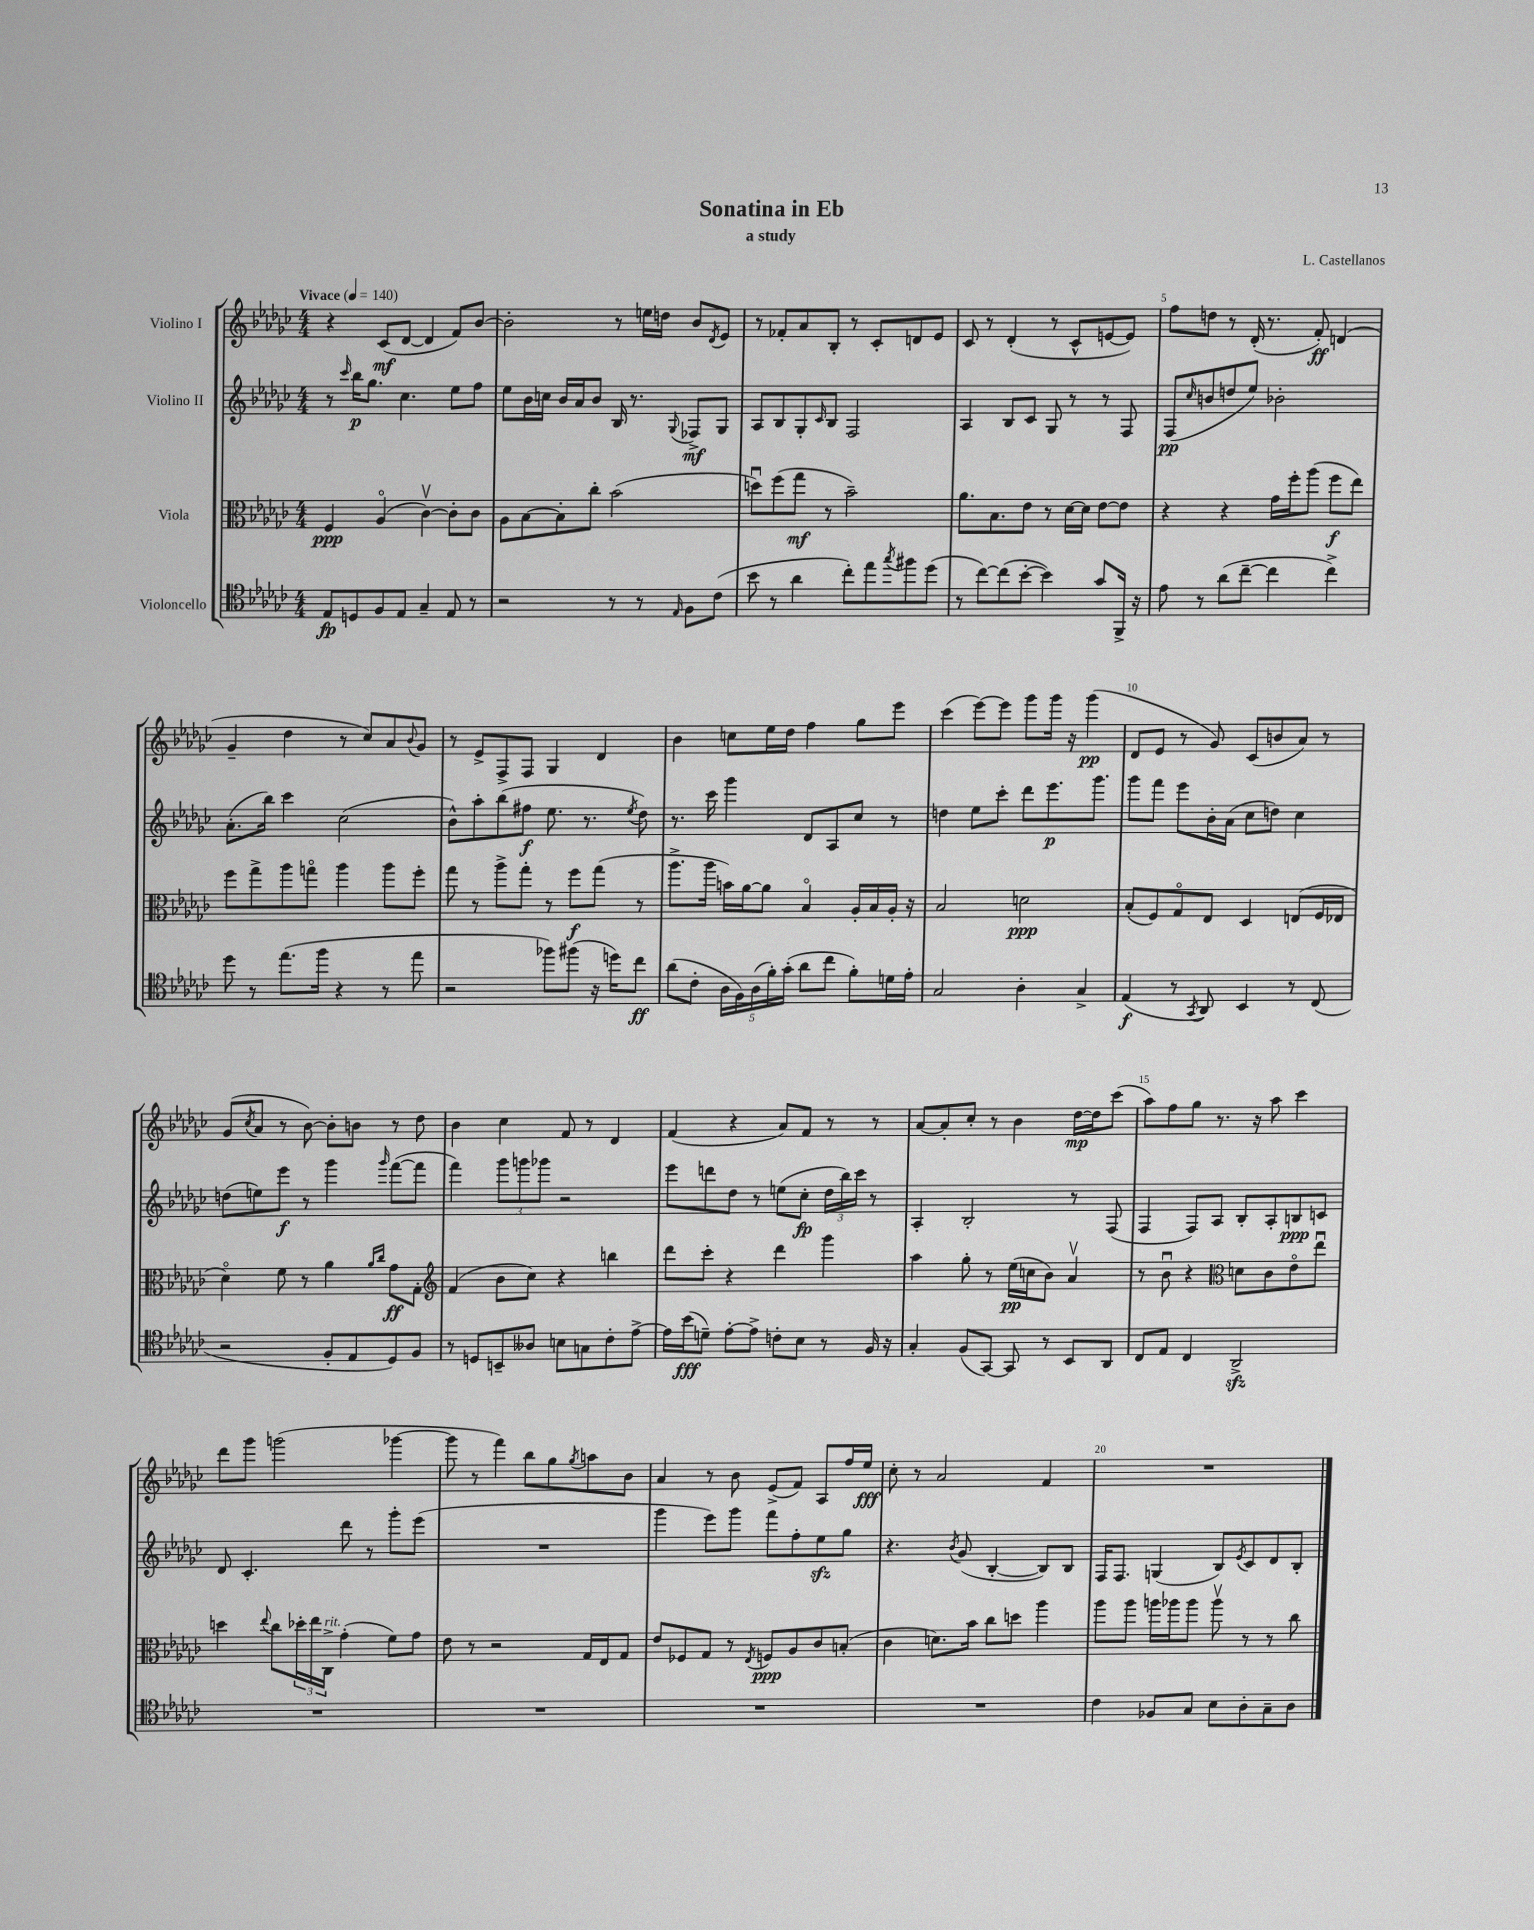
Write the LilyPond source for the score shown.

\header { title = "Sonatina in Eb" composer = "L. Castellanos" subtitle = "a study" }
<<
\new StaffGroup <<
\new Staff = "s0" \with { instrumentName = "Violino I" } {
    \clef treble \key ges \major \numericTimeSignature \time 4/4 \tempo "Vivace" 4 = 140
    r4 ces'8\mf( des'8~ des'4 f'8) bes'8~ |
    bes'2-. r8 e''16 d''16 bes'8 \acciaccatura { des'8 } ees'8 |
    r8 fes'8-. aes'8 bes8-. r8 ces'8-. d'8 ees'8 |
    ces'8 r8 des'4-.( r8 ces'8-^ e'8~ e'8) |
    f''8 d''8 r8 des'16-.( r8. f'8-.\ff) d'4( |
    ges'4-- des''4 r8 ces''8) aes'8 \appoggiatura { bes'8 } ges'8 |
    r8 ees'8-> f8-> f8 ges4 des'4 |
    bes'4 c''8 ees''16 des''16 f''4 ges''8 ees'''8 |
    ces'''4( ees'''8~) ees'''8 ges'''8 ges'''16 r16 ges'''4\pp( |
    des'8 ees'8 r8 ges'8) ces'8( b'8 aes'8) r8 |
    ges'8( \acciaccatura { ces''8 } aes'8 r8 bes'8~) bes'8-. b'8 r8 des''8 |
    bes'4 ces''4 f'8 r8 des'4 |
    f'4( r4 aes'8) f'8 r8 r8 |
    aes'8~ aes'8-. ces''8-. r8 bes'4 des''16~\mp des''16 ces'''8( |
    aes''8) f''8 ges''8 r8. r16 aes''8 ces'''4 |
    des'''8 ges'''8 g'''2( ges'''4~ |
    ges'''8 r8 f'''4) bes''8 ges''8 \acciaccatura { ges''8 } a''8 bes'8 |
    aes'4 r8 bes'8 ees'8->( f'8) aes8 f''16 ees''16\fff |
    ces''8-. r8 aes'2 f'4 |
    R1 \bar "|." |
}
\new Staff = "s1" \with { instrumentName = "Violino II" } {
    \clef treble \key ges \major \numericTimeSignature \time 4/4
    r8 \grace { ces'''16 } bes''16\p ges''8. ces''4. ees''8 f''8 |
    ees''8 bes'16 c''16 bes'16 aes'16 bes'8 bes16 r8. \appoggiatura { ges8 } fes8->\mf ges8 |
    aes8 bes8 ges8-. \grace { ces'16 } bes8 f2 |
    aes4 bes8 ces'8 ges8 r8 r8 f8 |
    f8\pp( \grace { ces''16 } b'8 d''8 ees''8) bes'2-. |
    aes'8.-.( bes''16) ces'''4 ces''2( |
    bes'8-^) aes''8-. bes''8( fis''8\f ees''8. r8. \acciaccatura { ees''8 } des''8) |
    r8. ces'''16 ges'''4 des'8 aes8 ces''8 r8 |
    d''4 ees''8 ces'''8-. des'''8 ees'''8.\p ges'''8. |
    ges'''8 f'''8 ees'''8 bes'16-. aes'16( ces''8 d''8) ces''4 |
    d''8( e''8) ees'''8\f r8 ges'''4 \grace { ges'''16 } f'''8~( f'''8 |
    f'''4) \tuplet 3/2 { ges'''8 g'''8 ges'''8 } r2 |
    ees'''8 d'''8 des''8 r8 e''8( ces''8-.\fp \tuplet 3/2 { des''16 bes''16) ces'''16 } r8 |
    aes4-. bes2-. r8 f8( |
    f4 f8) aes8 bes8-. aes8-. b8\ppp c'8 |
    des'8 ces'4.-. des'''8 r8 ges'''8-. ees'''8( |
    R1 |
    ges'''4 ees'''8) ges'''8 f'''8 f''8-. ees''8\sfz ges''8 |
    r4. \acciaccatura { bes'8 } ges'8( bes4~-. bes8) bes8 |
    f16 f8. g4( bes8) \acciaccatura { ees'8 } ces'8 des'8 bes8-. \bar "|." |
}
\new Staff = "s2" \with { instrumentName = "Viola" } {
    \clef alto \key ges \major \numericTimeSignature \time 4/4
    f4\ppp aes4\flageolet( ces'4~\upbow) ces'8-. ces'8 |
    aes8 bes8~ bes8-. ces''8-. bes'2( |
    d''8\downbow) f''8( ges''8\mf r8 bes'2--) |
    aes'8. bes8. ees'8 r8 des'16~ des'16 ees'8~ ees'8 |
    r4 r4 ges'16 f''16-. aes''8( f''8\f ees''8) |
    f''8 ges''8-> aes''8 g''8\flageolet aes''4 aes''8 f''8-. |
    ges''8 r8 aes''8-> ges''8-. r8 f''8\f ges''8( r8 |
    aes''8.-> aes''16 b'16) aes'16~ aes'8 bes4\flageolet aes16-. bes16 aes16-. r16 |
    bes2 d'2\ppp |
    bes8-.( f8) ges8\flageolet ees8 des4 e8( f16 ees16 |
    des'4\flageolet) f'8 r8 aes'4 \grace { aes'16 ces''16 } ges'8\ff ges8-. |
    \clef treble f'4( bes'8 ces''8) r4 b''4 |
    des'''8 ces'''8-. r4 des'''4 ges'''4 |
    aes''4 ges''8-. r8 ees''16\pp( c''16 bes'8) aes'4\upbow |
    r8 bes'8\downbow r4 \clef alto d'8 ces'8 ees'8\flageolet ees''8\downbow |
    d''4 \appoggiatura { ees''8 } ces''8 \tuplet 3/2 { des''16-. ees''16 ces16->^\markup { \italic "rit." } } ges'4-.( f'8) ges'8 |
    ees'8 r8 r2 ges16 ees16 ges8 |
    ees'8 fes8 ges8 r8 \acciaccatura { ees8 } f8\ppp aes8 ces'8 b8-.( |
    ces'4 d'8.) bes'16 ces''8 d''8 aes''4 |
    aes''8 aes''8 a''16 aes''16 aes''8 aes''8\upbow r8 r8 ces''8 \bar "|." |
}
\new Staff = "s3" \with { instrumentName = "Violoncello" } {
    \clef tenor \key ges \major \numericTimeSignature \time 4/4
    ees8\fp d8 f8 ees8 ges4-- ees8 r8 |
    r2 r8 r8 \grace { ees16 } f8 ces'8( |
    bes'8 r8 aes'4 ces''8-.) ees''8 \acciaccatura { ges''8 } fis''8 des''8( |
    r8 ces''8~) ces''8( bes'8~-. bes'4) ges'8 f,16-> r16 |
    ees'8 r8 aes'8( ces''8~-- ces''4 ces''4->) |
    des''8 r8 ees''8.( f''16 r4 r8 ees''8 |
    r2 fes''8) fis''8( r16 d''16) ces''8\ff |
    aes'8( ces'8-. \tuplet 5/4 { aes16 f16) aes16( f'16-.) ges'16-.( } aes'8 ces''8 f'8-.) d'16 ees'16-. |
    ges2 aes4-. ges4-> |
    ees4\f( r8 \acciaccatura { ges,8 } aes,8) bes,4 r8 ces8( |
    r2 f8-. ees8 des8) f8 |
    r8 d8 b,8-- aeses8 b8 g8 ces'8-. ees'8~-> |
    ees'16 bes'16\fff( d'8--) ees'8~-. ees'8-> c'8-. bes8 r8 f16 r16 |
    ges4-. f8( ges,8~) ges,8 r8 bes,8 aes,8 |
    ces8 ees8 ces4 aes,2->\sfz |
    R1 |
    R1 |
    R1 |
    R1 |
    ces'4 fes8 ges8 bes8 aes8-. ges8-- aes8 \bar "|." |
}
>>
>>
\layout { \context { \Score \override BarNumber.break-visibility = ##(#f #t #t) barNumberVisibility = #(every-nth-bar-number-visible 5) } }
